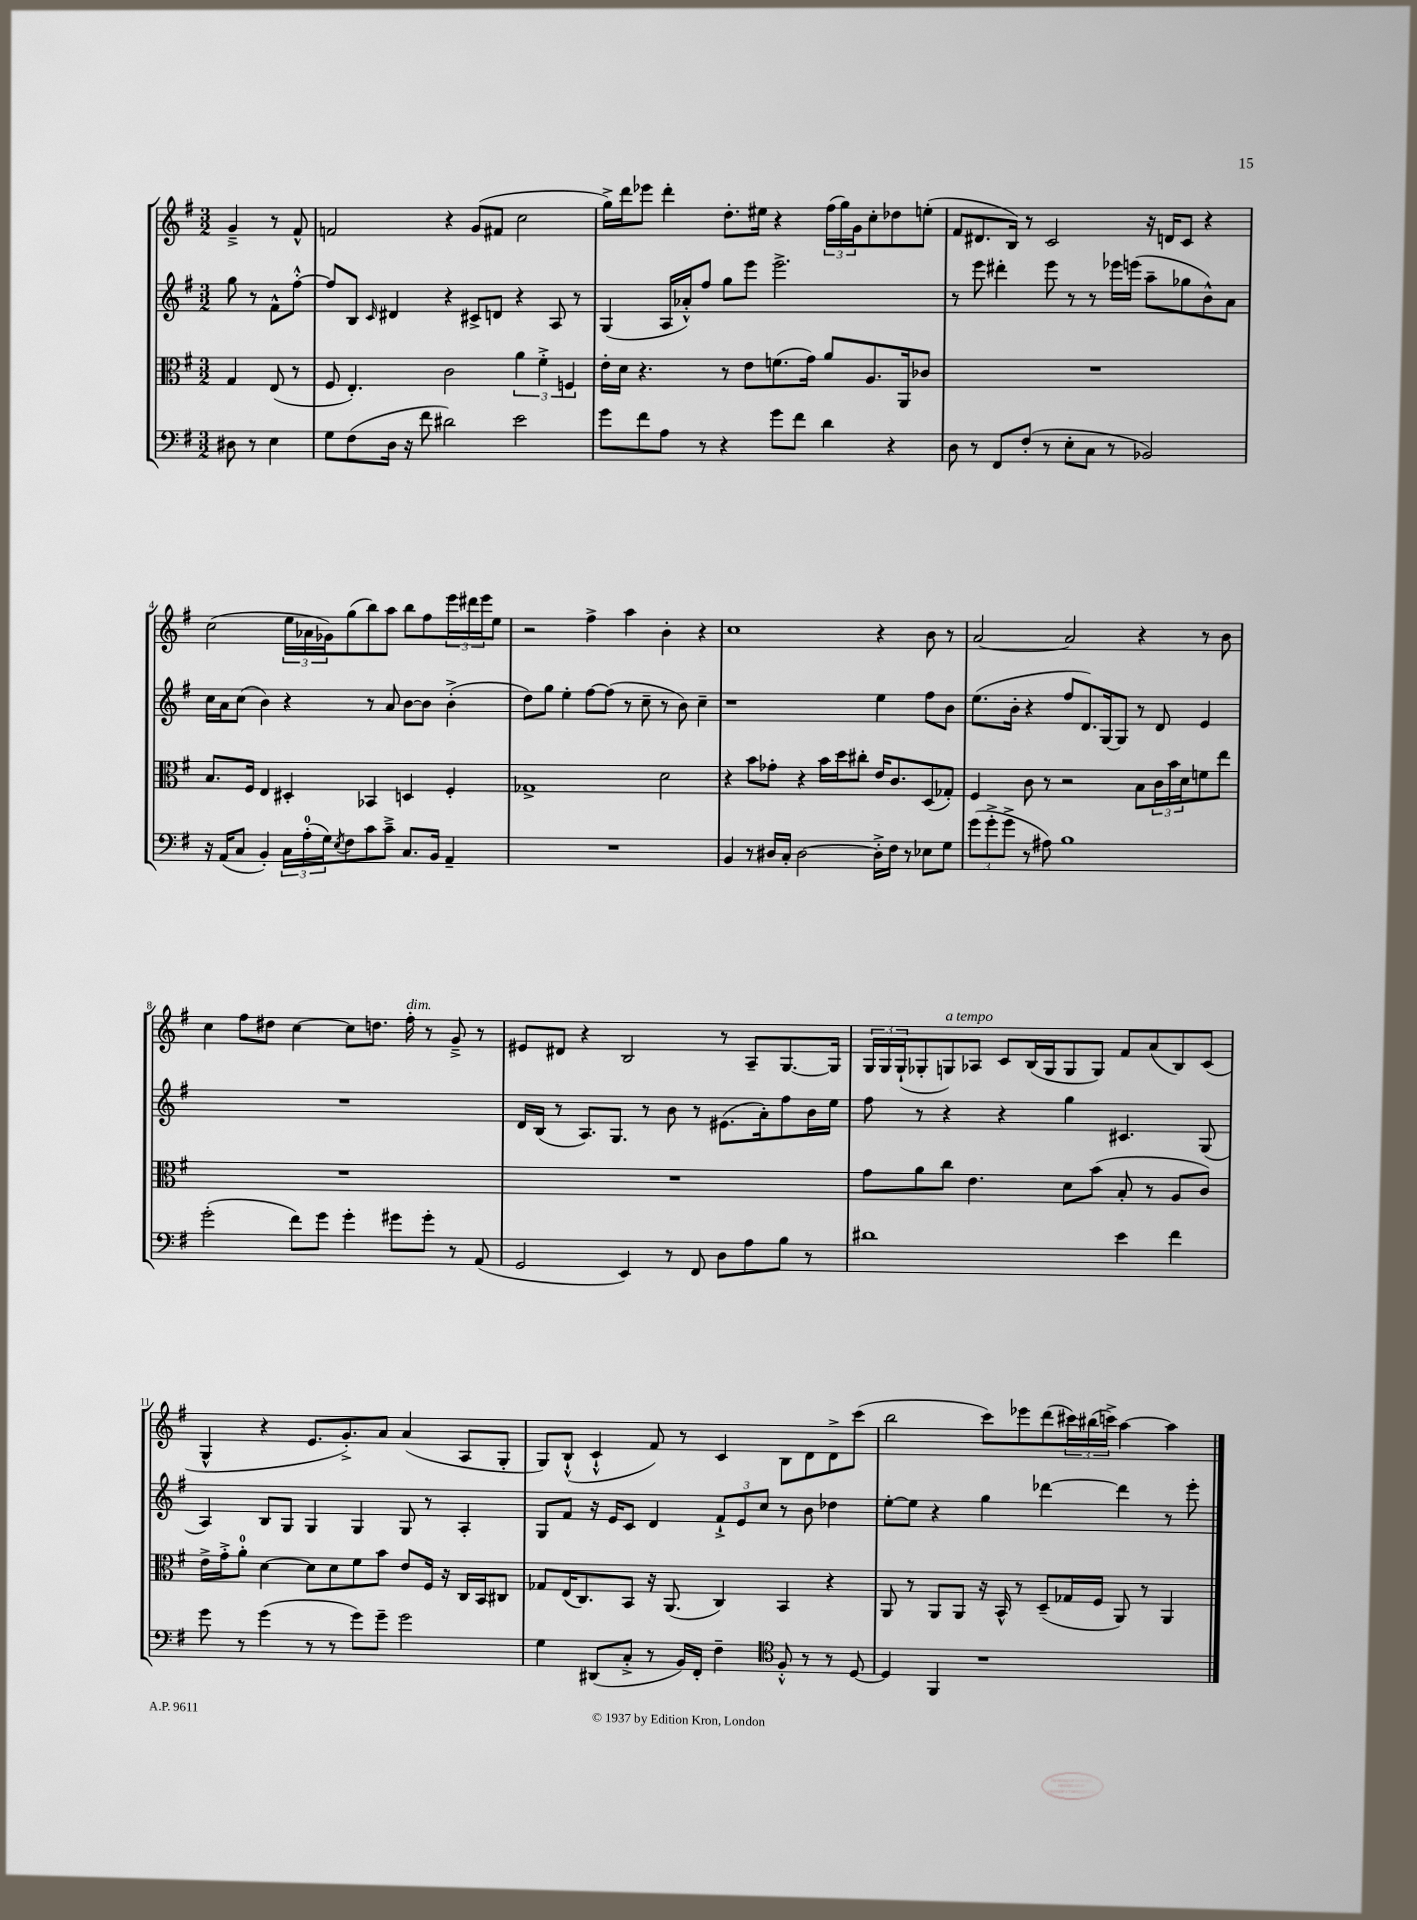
<<
\new StaffGroup <<
\new Staff = "s0" {
    \clef treble \key g \major \numericTimeSignature \time 3/2 \partial 2
    g'4---> r8 fis'8-^ |
    f'2 r4 g'8( fis'8 c''2 |
    g''16->) d'''16 ees'''8 d'''4-. d''8.-. eis''16 r4 \tuplet 3/2 { fis''16( g''16) g'16 } c''8-. des''8 e''8-.( |
    fis'8 dis'8. b16) r8 c'2 r16 d'16 c'8 r4 |
    c''2( \tuplet 3/2 { e''16 aes'16 ges'16) } g''8( b''8) a''8 b''8 fis''8 \tuplet 3/2 { e'''16 dis'''16 e'''16 } e''8 |
    r2 fis''4-> a''4 b'4-. r4 |
    c''1 r4 b'8 r8 |
    a'2~ a'2 r4 r8 b'8 |
    c''4 fis''8 dis''8 c''4~ c''8 d''8. fis''16-.^\markup { \italic "dim." } r8 g'8---> r8 |
    eis'8 dis'8 r4 b2 r8 a8-- g8.~ g16 |
    \tuplet 3/2 { g16 g16 g16-!( } ges8-. g8^\markup { \italic "a tempo" }) aes8 c'8 b16( g16 g8 g8) fis'8 a'8( b8) c'8( |
    g4-^ r4 e'8. g'8.-.->) a'8 a'4( a8 g8-. |
    g8) b8-!-^( c'4-!-^ fis'8) r8 c'4 b8 d'8 d'8-> c'''8( |
    b''2 c'''8) ees'''8 d'''8( \tuplet 3/2 { cis'''16) bis''16( c'''16->) } a''4~ a''4 \bar "|." |
}
\new Staff = "s1" {
    \clef treble \key g \major \numericTimeSignature \time 3/2 \partial 2
    g''8 r8 fis'8-^ fis''8~-.-^ |
    fis''8 b8 \grace { c'16 } dis'4 r4 cis'8-> d'8 r4 a8 r8 |
    g4( a16 aes'16-.-^) fis''8 g''8 e'''8 e'''2.-> |
    r8 e'''8 dis'''4-. e'''8 r8 r8 ees'''16 e'''16( a''8-- ges''8 b'8-^) a'8 |
    c''16 a'16 c''8( b'4) r4 r8 a'8 b'8~ b'8 b'4-.->( |
    d''8) g''8 e''4-. fis''8~ fis''8( r8 c''8-- r8 b'8) c''4-- |
    r1 e''4 fis''8 b'8 |
    e''8.( b'16-. r4 fis''8 d'8.) g16~ g8 r8 d'8 e'4 |
    R1. |
    d'16 b16( r8 a8.) g8. r8 b'8 r8 eis'8.( a'16-.) fis''8 b'16 e''16 |
    fis''8 r8 r4 r4 g''4 cis'4. g8( |
    a4) b8 g8 g4 g4 g8 r8 a4-. |
    g8 fis'8 r16 e'16 c'8 d'4 \tuplet 3/2 { fis'8-!-> e'8 c''8 } r8 b'8 des''4 |
    e''8~-. e''8 r4 g''4 des'''4~ des'''4 r8 e'''8-. \bar "|." |
}
\new Staff = "s2" {
    \clef alto \key g \major \numericTimeSignature \time 3/2 \partial 2
    g4 e8( r8 |
    fis8 e4.-.) c'2 \tuplet 3/2 { a'4 fis'4-.-> f4 } |
    e'16-. d'16 r4. r8 e'8 f'8.( g'16) a'8 a8. a,16 ces'8 |
    R1. |
    b8. fis16 e4 dis4-. bes,4 d4 fis4-. |
    ges1-> d'2 |
    r4 b'8 ges'8-. r4 b'16 d''16 cis''8-. e'16 c'8. d8( ges8-.) |
    fis4 c'8 r8 r2 b8 \tuplet 3/2 { c'16 b'16 d'16 } f'8 e''8 |
    R1. |
    R1. |
    g'8 a'8 c''8 e'4. d'8 b'8( b8-. r8 a8 c'8) |
    e'16-> g'16-.-> a'8-0-. d'4~ d'8 d'8 fis'8 b'8 e'8 fis16 r16 c16 b,16 cis8 |
    ges8 e16( c8.) b,8 r16 a,8.( c4) b,4 r4 |
    a,8 r8 a,8 a,8 r16 b,16-^ r8 d8--( ges16 fis16 a,8) r8 a,4 \bar "|." |
}
\new Staff = "s3" {
    \clef bass \key g \major \numericTimeSignature \time 3/2 \partial 2
    dis8 r8 e4 |
    g8 fis8( d16 r16 fis'8 dis'2) e'2 |
    g'8 fis'8 a8 r8 r4 g'8 fis'8 d'4 r4 |
    d8 r8 fis,8 fis8-.( r8 e8-. c8 r8 bes,2) |
    r16 a,16( c8 b,4-.) \tuplet 3/2 { c16 a16-0-.( g16) } \acciaccatura { e8 } fis8 c'8 c'8---> c8. b,16 a,4-- |
    R1. |
    b,4 r8 dis16 c16-. dis2~ dis16-.-> fis16 r8 ees8 g8 |
    \tuplet 3/2 { g'8( g'8-.-> g'8-> } r8 ais8) b1 |
    g'2-.( fis'8) g'8 g'4-. gis'8 gis'8-. r8 a,8( |
    g,2 e,4) r8 fis,8 d8 a8 b8 r8 |
    dis'1 e'4 fis'4 |
    g'8 r8 g'4( r8 r8 g'8) g'8-- g'2 |
    g4 dis,8( c8-.-> r8 b,16) fis,16-. fis4-- \clef tenor fis8-.-^ r8 r8 d8~ |
    d4 fis,4 r1 \bar "|." |
}
>>
>>
